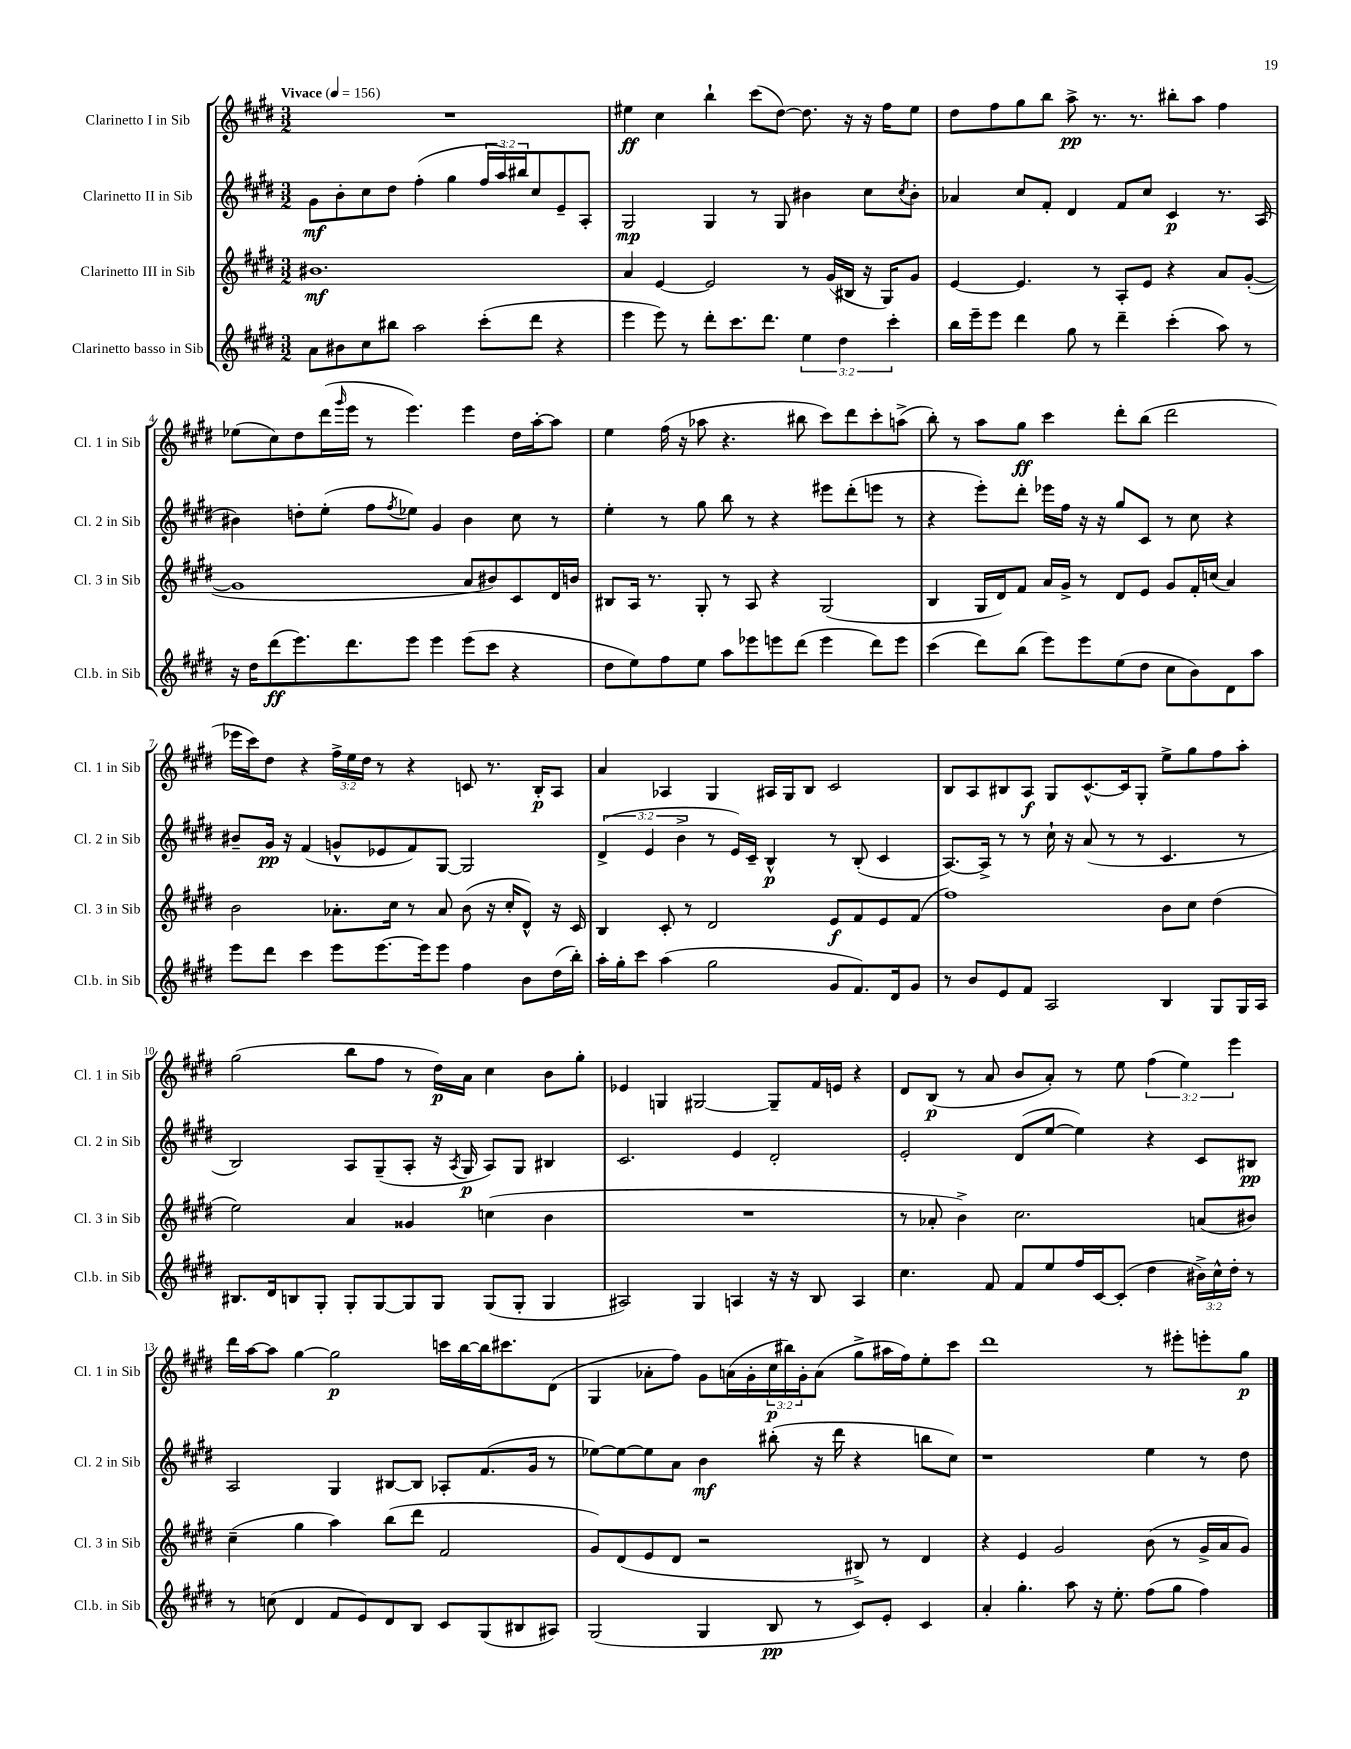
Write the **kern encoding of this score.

**kern	**kern	**kern	**kern
*staff4	*staff3	*staff2	*staff1
*clefG2	*clefG2	*clefG2	*clefG2
*k[f#c#g#d#]	*k[f#c#g#d#]	*k[f#c#g#d#]	*k[f#c#g#d#]
*M3/2	*M3/2	*M3/2	*M3/2
*MM156	*MM156	*MM156	*MM156
8a	1.b#	8g#	1.r
8b#	.	8b'	.
8cc#	.	8cc#	.
8bb#	.	8dd#	.
2aa	.	(4ff#'	.
.	.	4gg#	.
(8ccc#'	.	24ff#	.
.	.	24aa)	.
.	.	24bb#	.
8ddd#	.	8cc#	.
4r	.	8e~	.
.	.	8A'	.
=	=	=	=
4eee	4a	2G#	4ee#
8eee)	[4e	.	4cc#
8r	.	.	.
8ddd#'	2e]	4G#	4bb`
8.ccc#	.	.	.
.	.	8r	(8ccc#
8.ddd#	.	.	.
.	.	8G#	[8dd#)
6ee	8r	4b#	8.dd#]
.	(16g#	.	.
6dd#	.	.	.
.	16B#	.	16r
.	16r	8cc#	16r
.	16G#)	.	16ff#
6ccc#'	.	.	.
.	.	8qcc#	.
.	8g#	8b#'	8ee#
=	=	=	=
16bb	[4e	4a-	8dd#
16eee~	.	.	.
8eee	.	.	8ff#
4ddd#	4.e]	8cc#	8gg#
.	.	8f#'	8bb
8gg#	.	4d#	8aa^
8r	8r	.	8.r
4ddd#~	8A'	8f#	.
.	.	.	8.r
.	8e	8cc#	.
(4ccc#'	4r	4c#	8bb#'
.	.	.	8aa
8aa)	8a	8.r	4ff#
8r	([8g#'	.	.
.	.	(16A	.
=	=	=	=
16r	1g#]	4b#)	(8ee-
16dd#	.	.	.
(8ddd#	.	.	8cc#)
8.eee)	.	8dd'	8dd#
.	.	(8ee'	(16ddd#
.	.	.	16qqggg#
8.ddd#	.	.	16eee
.	.	8ff#	8r
.	.	8qff#	.
8eee	.	8ee-)	4.eee)
4eee	.	4g#	.
(8eee	8a	4b#	4eee
8ccc#	8b#)	.	.
4r	8c#	8cc#	16dd#
.	.	.	[16aa'
.	16d#	8r	8aa]
.	16b	.	.
=	=	=	=
8dd#	8B#	4ee'	4ee
8ee)	16A	.	.
.	8.r	.	.
8ff#	.	8r	(16ff#
.	.	.	16r
8ee	8G#'	8gg#	8aa-
8aa	8r	8bb	4.r
8eee-	8A	8r	.
8eee	4r	4r	.
(8ddd#	.	.	8bb#
4eee	(2G#	8eee#	8ccc#)
.	.	(8ddd#'	8ddd#
8ddd#)	.	8eee	8ccc#'
8eee	.	8r	(8aa^
=	=	=	=
(4ccc#	4B	4r	8bb')
.	.	.	8r
8ddd#)	16G#	8eee')	8aa
.	16d#)	.	.
(8bb	8f#	8ddd#'	8gg#
8eee)	16a	16eee-	4ccc#
.	16g#^	16ff#	.
8eee	8r	16r	.
.	.	16r	.
(8ee	8d#	8gg#	8ddd#'
8dd#	8e	8c#	(8bb
8cc#	8g#	8r	2ddd#
8b)	16f#'	8cc#	.
.	(16cc	.	.
8d#	4a)	4r	.
8aa	.	.	.
=	=	=	=
8eee	2b	8b#~	16eee-
.	.	.	16ccc#)
8ddd#	.	16g#	8dd#
.	.	16r	.
4ccc#	.	(4f#	4r
8eee	8.a-'	8g^^	24ff#^
.	.	.	24ee
.	.	.	24dd#
[8.eee	.	8e-	8r
.	16cc#	.	.
.	8r	8f#)	4r
16eee]	.	.	.
8eee	8a-	[8G#	.
4ff#	(8b	2G#]	8c
.	16r	.	8.r
.	16cc#'	.	.
8b	8d#^^)	.	.
.	.	.	16B'
(16dd#	16r	.	8A
16bb')	16c#	.	.
=	=	=	=
16aa'	4B	(6d#^	4a
16gg#'	.	.	.
8ccc#	.	.	.
.	.	6e	.
(4aa	8c#'	.	4A-
.	.	6b^	.
.	8r	.	.
2gg#	2d#	8r	4G#
.	.	16e)	.
.	.	16c#~	.
.	.	4B^^	16A#
.	.	.	16G#
.	.	.	8B
8g#	8e	8r	2c#
8.f#)	8f#	(8B'	.
.	8e	4c#	.
16d#	.	.	.
8g#	(8f#	.	.
=	=	=	=
8r	1ff#)	[8.A)	8B
8b	.	.	8A
.	.	16A^]	.
8e	.	8r	8B#
8f#	.	8r	8A
2A	.	16cc#`	8G#
.	.	16r	.
.	.	(8a	[8.c#^^
.	.	8r	.
.	.	.	16c#]
.	.	8r	8G#'
4B	8b	4.c#	8ee^
.	8cc#	.	8gg#
8G#	(4dd#	.	8ff#
16G#	.	8r	8aa'
16A	.	.	.
=	=	=	=
8.B#	2ee)	2B)	(2gg#
16d#	.	.	.
8B	.	.	.
8G#'	.	.	.
8G#'	4a	8A	8bb
[8G#	.	(8G#~	8ff#
8G#]	4g##	8A'	8r
8G#	.	16r	16dd#)
.	.	8qA	.
.	.	16G#	16a
(8G#	(4cc	8A)	4cc#
8G#'	.	8G#	.
4G#	4b	4B#	8b
.	.	.	8gg#'
=	=	=	=
2A#)	1.r	2.c#	4e-
.	.	.	4G
4G#	.	.	[2G#
4A	.	4e	.
16r	.	2d#'	8G#~]
16r	.	.	.
8B	.	.	16f#
.	.	.	16e
4A	.	.	4r
=	=	=	=
4.cc#	8r	2e'	8d#
.	8a-'	.	(8B
.	4b^)	.	8r
8f#	.	.	8a
8f#	2.cc#	(8d#	8b
8ee	.	[8ee	8a')
16ff#	.	4ee])	8r
[16c#	.	.	.
(8c#']	.	.	8ee
4dd#	.	4r	(6ff#
.	.	.	6ee)
24b#^)	(8a	8c#	.
24cc#^^	.	.	.
24dd#'	.	.	6eee
8r	8b#)	8B#	.
=	=	=	=
8r	(4cc#~	2A	16ddd#
.	.	.	[16aa
(8cc	.	.	8aa]
4d#	4gg#	.	[4gg#
8f#	4aa)	4G#	2gg#]
8e)	.	.	.
8d#	(8bb	[8B#	.
8B	8ddd#	8B#]	.
8c#	2f#	8A-'	16ccc
.	.	.	[16bb
(8G#	.	(8.f#	16bb]
.	.	.	8.ccc#
8B#	.	.	.
.	.	16g#	.
8A#)	.	8r	(8d#
=	=	=	=
(2G#	8g#)	[8ee-)	4G#
.	(8d#	8ee-_	.
.	8e	8ee-]	8a-'
.	8d#	8a	8ff#)
4G#	2r	4b	8g#
.	.	.	(16a
.	.	.	16g#'
8B	.	(8bb#'	24cc#
.	.	.	24bb#)
.	.	.	24g#'
8r	.	16r	(8a
.	.	16ddd#	.
8c#)	8B#^)	4r	8gg#^
8e'	8r	.	16aa#
.	.	.	16ff#)
4c#	4d#	8bb	8ee'
.	.	8cc#)	8ccc#
=	=	=	=
4a'	4r	1r	1ddd#
4.gg#'	4e	.	.
.	2g#	.	.
8aa	.	.	.
16r	.	.	.
8.ee'	.	.	.
(8ff#	(8b	4ee	8r
8gg#	8r	.	8eee#'
4ff#)	16g#^	8r	8eee'
.	16a	.	.
.	8g#)	8dd#	8gg#
==	==	==	==
*-	*-	*-	*-
